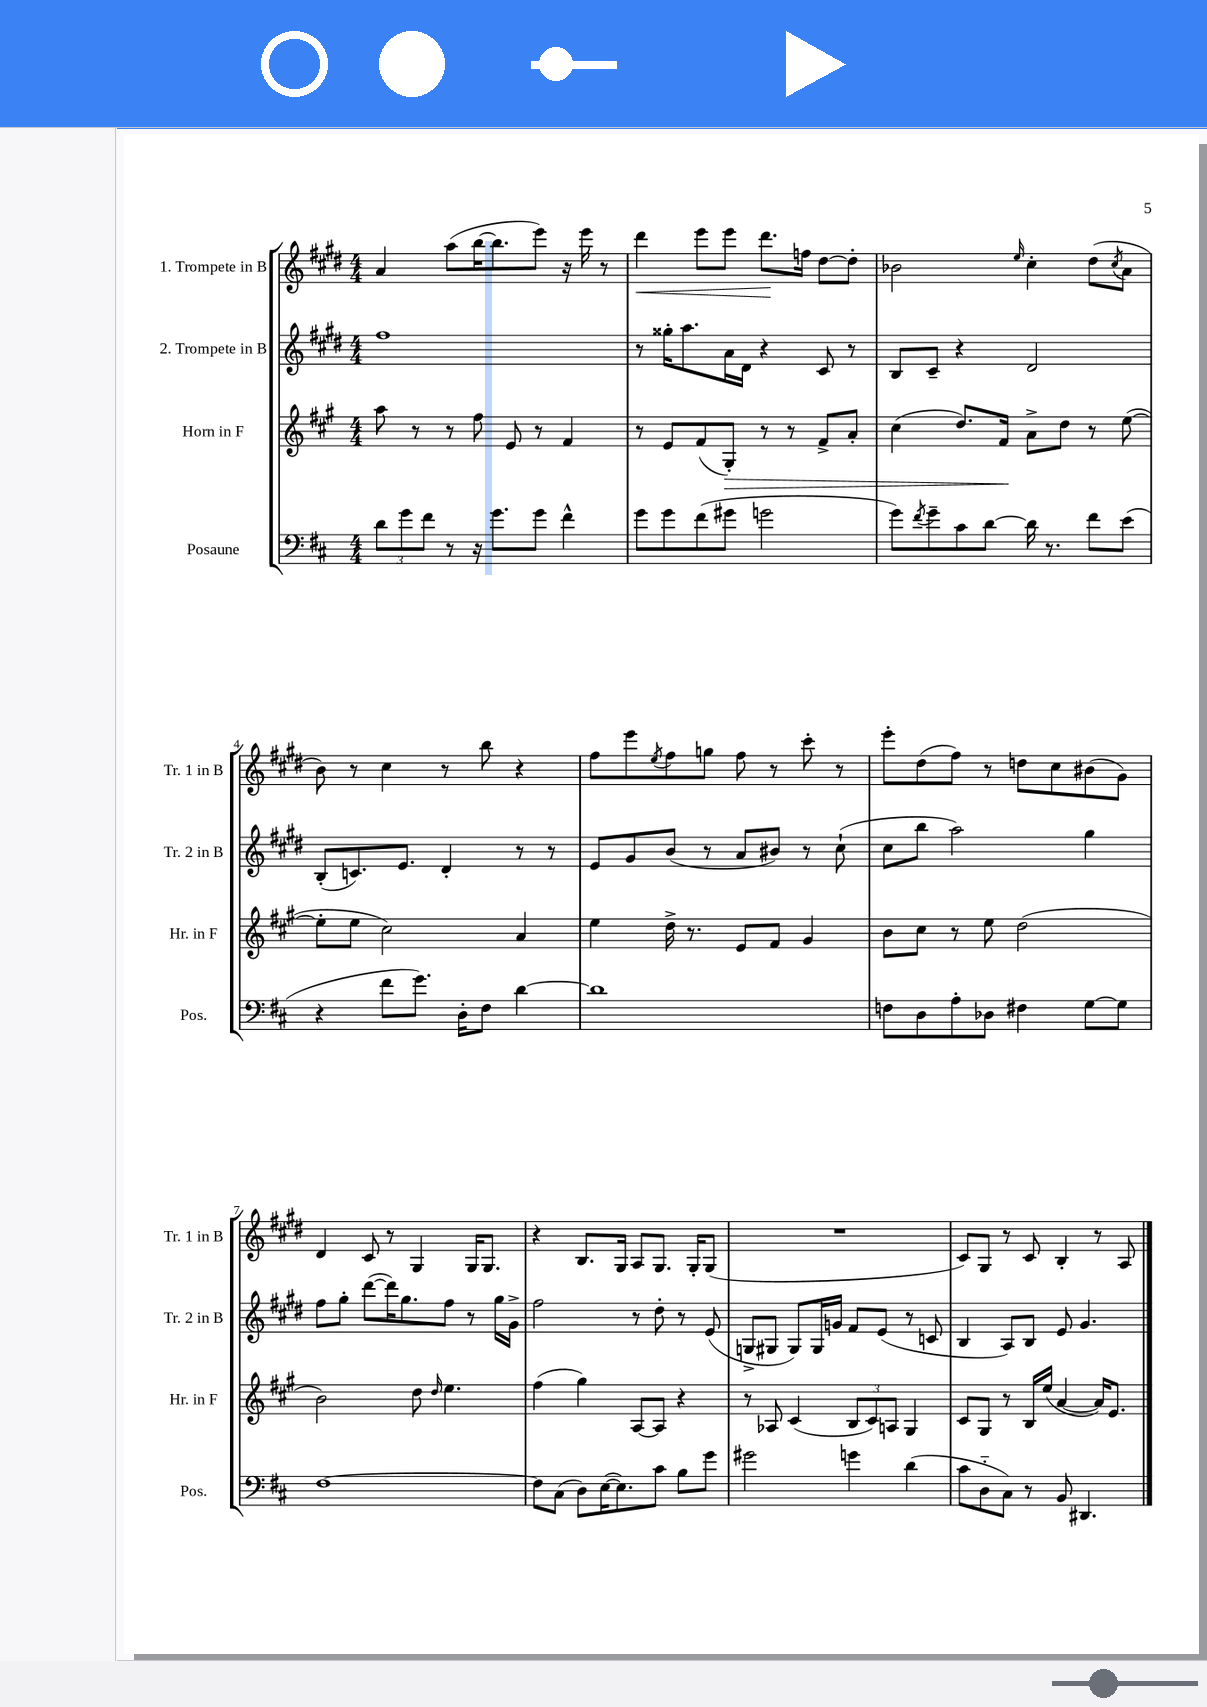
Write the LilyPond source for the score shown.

<<
\new StaffGroup <<
\new Staff = "s0" \with { instrumentName = "1. Trompete in B" shortInstrumentName = "Tr. 1 in B" } {
    \clef treble \key e \major \numericTimeSignature \time 4/4
    a'4 a''8( b''16~ b''8. e'''8) r16 e'''16 r8 |
    dis'''4\< e'''8 e'''8 dis'''8.\! f''16 dis''8~ dis''8-. |
    bes'2 \grace { e''16 } cis''4-. dis''8( \acciaccatura { cis''8 } a'8 |
    b'8) r8 cis''4 r8 b''8 r4 |
    fis''8 e'''8 \acciaccatura { e''8 } fis''8 g''8 fis''8 r8 cis'''8-. r8 |
    e'''8-. dis''8( fis''8) r8 d''8 cis''8 bis'8( gis'8) |
    dis'4 cis'8 r8 gis4 gis16 gis8. |
    r4 b8. gis16 a8 gis8. gis16-. gis8( |
    R1 |
    cis'8) gis8 r8 cis'8 b4-. r8 a8 \bar "|." |
}
\new Staff = "s1" \with { instrumentName = "2. Trompete in B" shortInstrumentName = "Tr. 2 in B" } {
    \clef treble \key e \major \numericTimeSignature \time 4/4
    fis''1 |
    r8 gisis''16-. a''8. a'16 dis'16 r4 cis'8 r8 |
    b8 cis'8-- r4 dis'2 |
    b8-.( c'8.) e'8. dis'4-. r8 r8 |
    e'8 gis'8 b'8( r8 a'8 bis'8) r8 cis''8-!( |
    cis''8 b''8 a''2) gis''4 |
    fis''8 gis''8-. dis'''8~( dis'''16) gis''8. fis''8 r8 gis''16 gis'16-> |
    fis''2 r8 dis''8-. r8 e'8( |
    g8-> gis8 gis8) gis16 g'16 fis'8 e'8( r8 c'8 |
    b4 a8) b8 e'8 gis'4. \bar "|." |
}
\new Staff = "s2" \with { instrumentName = "Horn in F" shortInstrumentName = "Hr. in F" } {
    \clef treble \key a \major \numericTimeSignature \time 4/4
    a''8 r8 r8 fis''8 e'8 r8 fis'4 |
    r8 e'8 fis'8( gis8-.\>) r8 r8 fis'8-> a'8-. |
    cis''4( d''8.) fis'16\! a'8-> d''8 r8 e''8~( |
    e''8-. e''8 cis''2) a'4 |
    e''4 d''16-> r8. e'8 fis'8 gis'4 |
    b'8 cis''8 r8 e''8 d''2( |
    b'2) d''8 \grace { d''16 } e''4. |
    fis''4( gis''4) a8~ a8 r4 |
    r8 aes8 cis'4( \tuplet 3/2 { b8 cis'8) a8 } gis4 |
    cis'8 gis8 r8 b16 e''16( a'4~ a'16) e'8. \bar "|." |
}
\new Staff = "s3" \with { instrumentName = "Posaune" shortInstrumentName = "Pos." } {
    \clef bass \key d \major \numericTimeSignature \time 4/4
    \tuplet 3/2 { d'8 g'8 fis'8 } r8 r16 g'8. g'8 fis'4-^ |
    g'8 g'8 fis'8( gis'8 g'2 |
    g'8) \acciaccatura { fis'8 } g'8-- cis'8 d'8~ d'16 r8. fis'8 e'8( |
    r4 fis'8 g'8.) d16-. fis8 d'4~ |
    d'1 |
    f8 d8 a8-. des8 fis4 g8~ g8 |
    fis1~ |
    fis8 cis8( d8) e16~( e8.) cis'8 b8 g'8 |
    gis'2 g'4 d'4( |
    cis'8 d8-_ cis8) r8 b,8 dis,4. \bar "|." |
}
>>
>>
